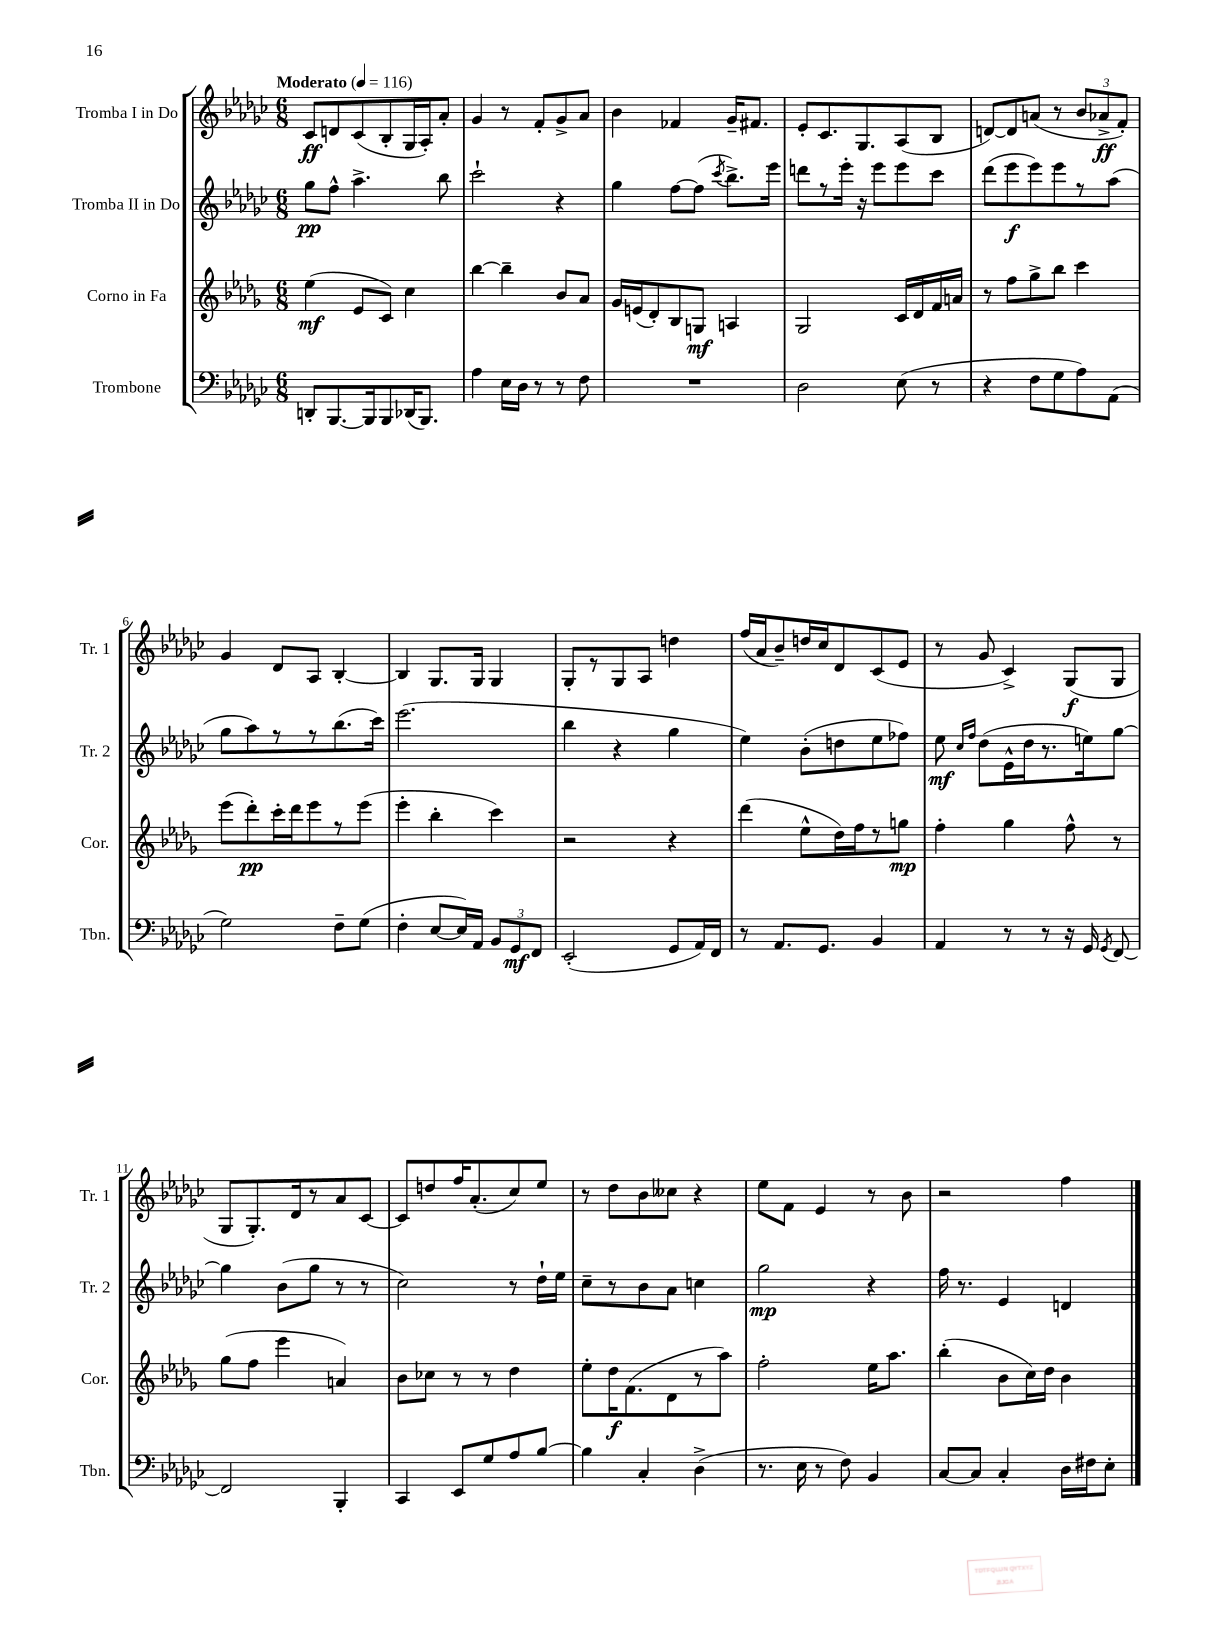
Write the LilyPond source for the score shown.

<<
\new StaffGroup <<
\new Staff = "s0" \with { instrumentName = "Tromba I in Do" shortInstrumentName = "Tr. 1" } {
    \clef treble \key ges \major \numericTimeSignature \time 6/8 \tempo "Moderato" 4 = 116
    \autoBeamOff ces'8[\ff d'8 ces'8( bes8-. ges16 aes16-.) aes'8]-. |
    ges'4 r8 f'8[-. ges'8-> aes'8] |
    bes'4 fes'4 ges'16[-- fis'8.] |
    ees'8[-. ces'8. ges8. aes8( bes8] |
    d'8[~) d'8 a'8]( r8 \tuplet 3/2 { bes'8[ aes'8->\ff f'8]-.) } |
    ges'4 des'8[ aes8] bes4~-. |
    bes4 ges8.[ ges16] ges4 |
    ges8[-. r8 ges8 aes8] d''4 |
    f''16[( aes'16 bes'8--) d''16 ces''16 des'8 ces'8( ees'8] |
    r8 ges'8 ces'4->) ges8[\f( ges8] |
    ges8[ ges8.-.) des'16 r8 aes'8 ces'8]~ |
    ces'8[ d''8 f''16 aes'8.-.( ces''8) ees''8] |
    r8 des''8[ bes'8 ceses''8] r4 |
    ees''8[ f'8] ees'4 r8 bes'8 |
    r2 f''4 \bar "|." |
}
\new Staff = "s1" \with { instrumentName = "Tromba II in Do" shortInstrumentName = "Tr. 2" } {
    \clef treble \key ges \major \numericTimeSignature \time 6/8
    \autoBeamOff ges''8[\pp f''8]-^ aes''4.-> bes''8 |
    ces'''2-! r4 |
    ges''4 f''8[~ f''8]( \acciaccatura { ces'''8 } bes''8.[->) ees'''16] |
    d'''8[ r8 ees'''16]-. r16 ees'''8[ ees'''8 ces'''8] |
    des'''8[( ees'''8\f ees'''8) ees'''8 r8 aes''8]( |
    ges''8[ aes''8) r8 r8 bes''8.( ces'''16]) |
    ees'''2.( |
    bes''4 r4 ges''4 |
    ees''4) bes'8[-.( d''8 ees''8 fes''8]) |
    ees''8\mf \grace { ces''16[ f''16] } des''8[( ees'16-^ des''16 r8. e''16) ges''8]~ |
    ges''4 bes'8[( ges''8] r8 r8 |
    ces''2) r8 des''16[-! ees''16] |
    ces''8[-- r8 bes'8 aes'8] c''4 |
    ges''2\mp r4 |
    f''16 r8. ees'4 d'4 \bar "|." |
}
\new Staff = "s2" \with { instrumentName = "Corno in Fa" shortInstrumentName = "Cor." } {
    \clef treble \key des \major \numericTimeSignature \time 6/8
    \autoBeamOff ees''4\mf( ees'8[ c'8]) c''4 |
    bes''4~ bes''4-- bes'8[ aes'8] |
    ges'16[ e'16( des'8-.) bes8 g8]\mf a4 |
    ges2 c'16[ des'16 f'16 a'16] |
    r8 f''8[ ges''8-> bes''8] c'''4 |
    ees'''8[( des'''8-.\pp) c'''16-. des'''16 ees'''8 r8 ees'''8]( |
    ees'''4-. bes''4-. c'''4) |
    r2 r4 |
    des'''4( ees''8[-^ des''16) f''16 r8 g''8]\mp |
    f''4-. ges''4 f''8-^ r8 |
    ges''8[( f''8] ees'''4 a'4) |
    bes'8[ ces''8] r8 r8 des''4 |
    ees''8[-. des''16\f f'8.( des'8 r8 aes''8]) |
    f''2-. ees''16[ aes''8.] |
    bes''4-.( bes'8[ c''16) des''16] bes'4 \bar "|." |
}
\new Staff = "s3" \with { instrumentName = "Trombone" shortInstrumentName = "Tbn." } {
    \clef bass \key ges \major \numericTimeSignature \time 6/8
    \autoBeamOff d,8[-. bes,,8.~ bes,,16 bes,,8 des,16( bes,,8.]) |
    aes4 ees16[ des16] r8 r8 f8 |
    R2. |
    des2 ees8( r8 |
    r4 f8[ ges8 aes8) aes,8]( |
    ges2) f8[-- ges8]( |
    f4-. ees8[~ ees16) aes,16] \tuplet 3/2 { bes,8[ ges,8\mf f,8] } |
    ees,2-.( ges,8[ aes,16) f,16] |
    r8 aes,8.[ ges,8.] bes,4 |
    aes,4 r8 r8 r16 ges,16 \acciaccatura { ges,8 } f,8~ |
    f,2 bes,,4-. |
    ces,4 ees,8[ ges8 aes8 bes8]~ |
    bes4 ces4-. des4->( |
    r8. ees16 r8 f8) bes,4 |
    ces8[~ ces8] ces4-. des16[ fis16 ees8]-. \bar "|." |
}
>>
>>
